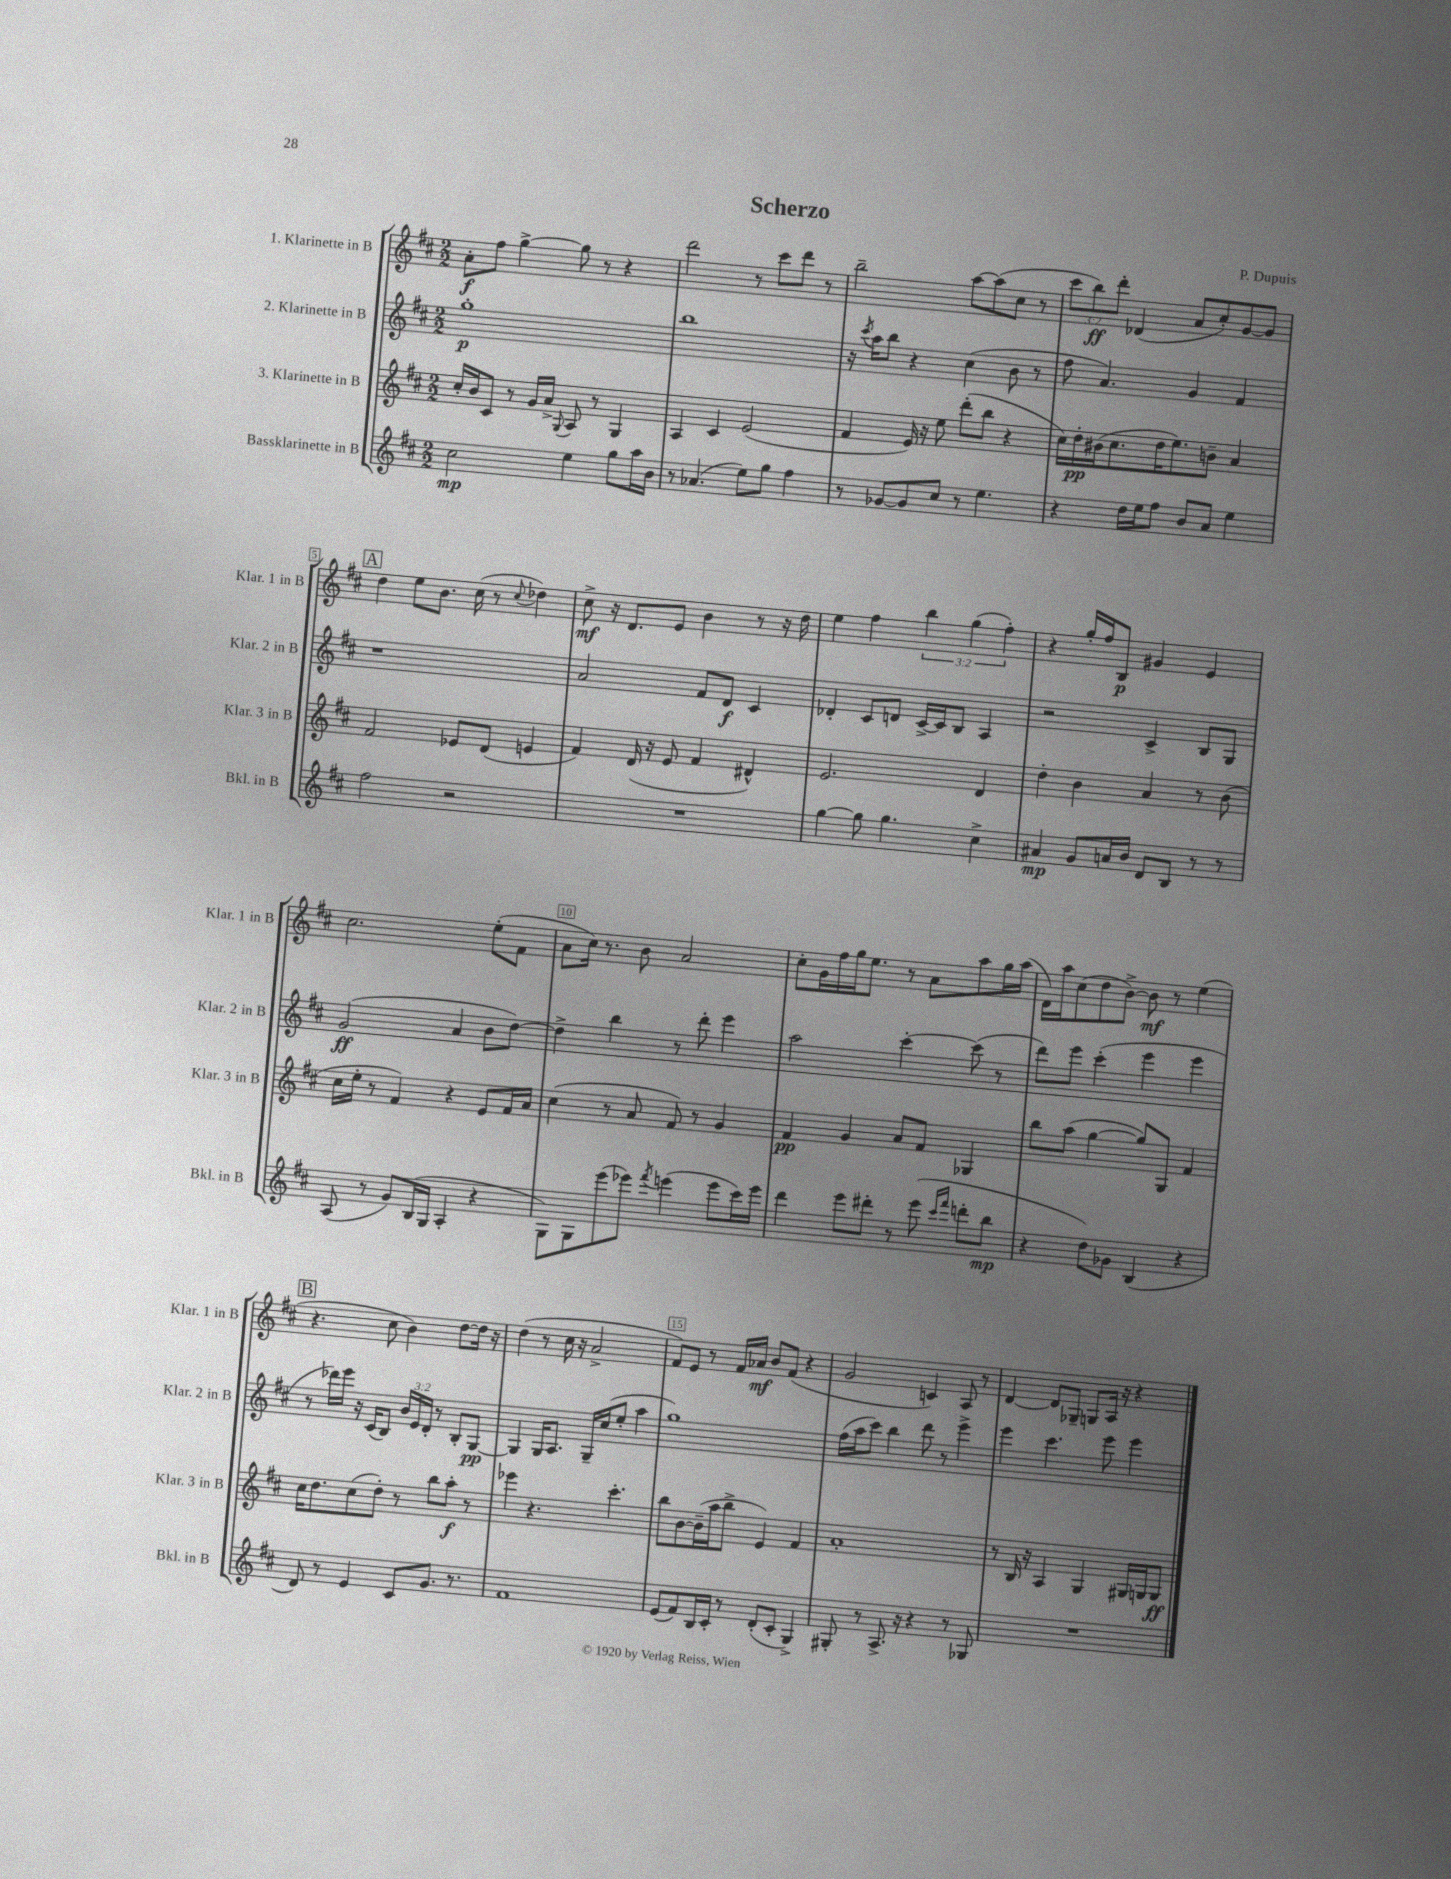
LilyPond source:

\header { title = "Scherzo" composer = "P. Dupuis" }
<<
\new StaffGroup <<
\new Staff = "s0" \with { instrumentName = "1. Klarinette in B" shortInstrumentName = "Klar. 1 in B" } {
    \clef treble \key d \major \numericTimeSignature \time 2/2 \override Staff.TupletNumber.text = #tuplet-number::calc-fraction-text
    a'8-.\f fis''8 g''4~-> g''8 r8 r4 |
    d'''2 r8 cis'''8 d'''8 r8 |
    b''2-- a''8~ a''8( cis''8 r8 |
    \tuplet 3/2 { cis'''8 b''8\ff) d'''8-. } des'4( a'8 cis''8-.) g'8~ g'8 |
    \mark \markup { \box "A" } d''4 e''8 b'8. cis''16( r8 \appoggiatura { cis''8 } des''4) |
    cis''8->\mf r16 d'8. e'8 b'4 r8 r16 d''16 |
    e''4 fis''4 \tuplet 3/2 { b''4 g''4( fis''4-.) } |
    r4 g''16-. fis''16 b8\p gis'4 e'4 |
    cis''2. e''8-.( fis'8 |
    a'8 cis''16) r8. b'8 a'2 |
    cis''8-. g'16 fis''16 g''16 e''8. r8 a'8 a''8 g''16 a''16( |
    d'16) a''16 cis''8( d''8 b'8~->) b'8\mf r8 e''4( |
    \mark \markup { \box "B" } r4. cis''8 b'4) d''8~ d''16 r16 |
    d''4( r8 cis''16 r16 a'2-> |
    fis'8) e'8 r8 fis'16 aes'16\mf b'8 fis'8( r4 |
    g'2 c'4) a8 r8 |
    d'4~ d'8 ges8-- g8 a16 r16 r4 \bar "|." |
}
\new Staff = "s1" \with { instrumentName = "2. Klarinette in B" shortInstrumentName = "Klar. 2 in B" } {
    \clef treble \key d \major \numericTimeSignature \time 2/2 \override Staff.TupletNumber.text = #tuplet-number::calc-fraction-text
    g''1-.\p |
    b''1 |
    r16 \acciaccatura { cis'''8 } a''16 b''8 r4 cis''4( b'8 r8 |
    fis''8 a'4.) g'4 fis'4 |
    \mark \markup { \box "A" } r1 |
    a'2 fis'8 d'8\f cis'4 |
    des'4-. cis'8 d'8 cis'16~-> cis'16 b8 a4 |
    r2 cis'4-> b8 g8 |
    g'2\ff( a'4 b'8 d''8~) |
    d''4-> b''4 r8 d'''8-. e'''4 |
    a''2 cis'''4~-. cis'''8( r8 |
    d'''8) e'''8 cis'''4-.( e'''4 e'''4 |
    \mark \markup { \box "B" } r8 des'''16) e'''16 r16 cis'16( b8) \tuplet 3/2 { b'16 e'16 d'16-. } r8 b8-. g8~\pp |
    g4 g16 a8. g16-- cis''16( e''8-. a''4 |
    g''1) |
    fis''16( a''16 cis'''8) b''4 d'''8 r8 e'''4-> |
    e'''4 cis'''4. e'''8 e'''4 \bar "|." |
}
\new Staff = "s2" \with { instrumentName = "3. Klarinette in B" shortInstrumentName = "Klar. 3 in B" } {
    \clef treble \key d \major \numericTimeSignature \time 2/2
    cis''16-. b'16 cis'8 r8 g'16 a'16-> \appoggiatura { g8 } a8 r8 g4 |
    a4 cis'4 e'2( |
    fis'4 e'16) r16 e''8 d'''8-.( b''8 r4 |
    cis''16) d''16-.\pp bis'16( cis''8. d''16 e''8.) b'8-- a'4 |
    \mark \markup { \box "A" } fis'2 ees'8 d'8( e'4 |
    fis'4) d'16( r16 e'8 fis'4 dis'4-^) |
    e'2. d'4 |
    d''4-. b'4 a'4 r8 b'8( |
    cis''16 e''16-. r8 fis'4) r4 e'8 fis'16 a'16 |
    cis''4( r8 a'8 fis'8) r8 g'4 |
    fis'4\pp g'4 a'8 fis'8 ges4 |
    b''8 a''8( g''4~ g''8) g8 fis'4 |
    \mark \markup { \box "B" } cis''16 d''8. cis''8( d''8-.) r8 b''8 a''8-.\f r8 |
    ees'''4 r4. cis'''4.-. |
    b''8 b'8~ b'16--( a''16 b''8-> e'4) fis'4 |
    a'1-. |
    r8 b16 r16 a4 g4 gis16 g16 g8\ff \bar "|." |
}
\new Staff = "s3" \with { instrumentName = "Bassklarinette in B" shortInstrumentName = "Bkl. in B" } {
    \clef treble \key d \major \numericTimeSignature \time 2/2
    cis''2\mp e''4 g''8 a''16 b'16 |
    r8 aes'4.( e''8) g''8 fis''4 |
    r8 ges'8~ ges'8 cis''8 r8 e''4. |
    r4 d''16 e''16 fis''8 b'8 a'8 e''4 |
    \mark \markup { \box "A" } fis''2 r2 |
    R1 |
    g''4~ g''8 g''4. cis''4-> |
    ais'4\mp g'8 a'16 b'16 d'8 b8 r8 r8 |
    a8( r8 g'8) b16( g16 a4-. r4 |
    g8) g8 e'''8( ees'''8) \acciaccatura { fis'''8 } e'''4( e'''8 cis'''16) e'''16 |
    d'''4 e'''8 dis'''8-. r8 e'''8( \grace { cis'''16 fis'''16 } d'''8-. b''8\mp |
    r4 d''8) ges'8 b4( r4 |
    \mark \markup { \box "B" } d'8) r8 e'4 cis'8 g'8. r8. |
    fis'1 |
    e'8( fis'8) b16 cis'16-. r8 d'8-.( cis'8-. g4->) |
    gis8-. r8 a8.-> r16 r4 r8 ges8 |
    R1 \bar "|." |
}
>>
>>
\layout { \context { \Score \override BarNumber.break-visibility = ##(#f #t #t) barNumberVisibility = #(every-nth-bar-number-visible 5) \override BarNumber.stencil = #(make-stencil-boxer 0.1 0.3 ly:text-interface::print) } }
